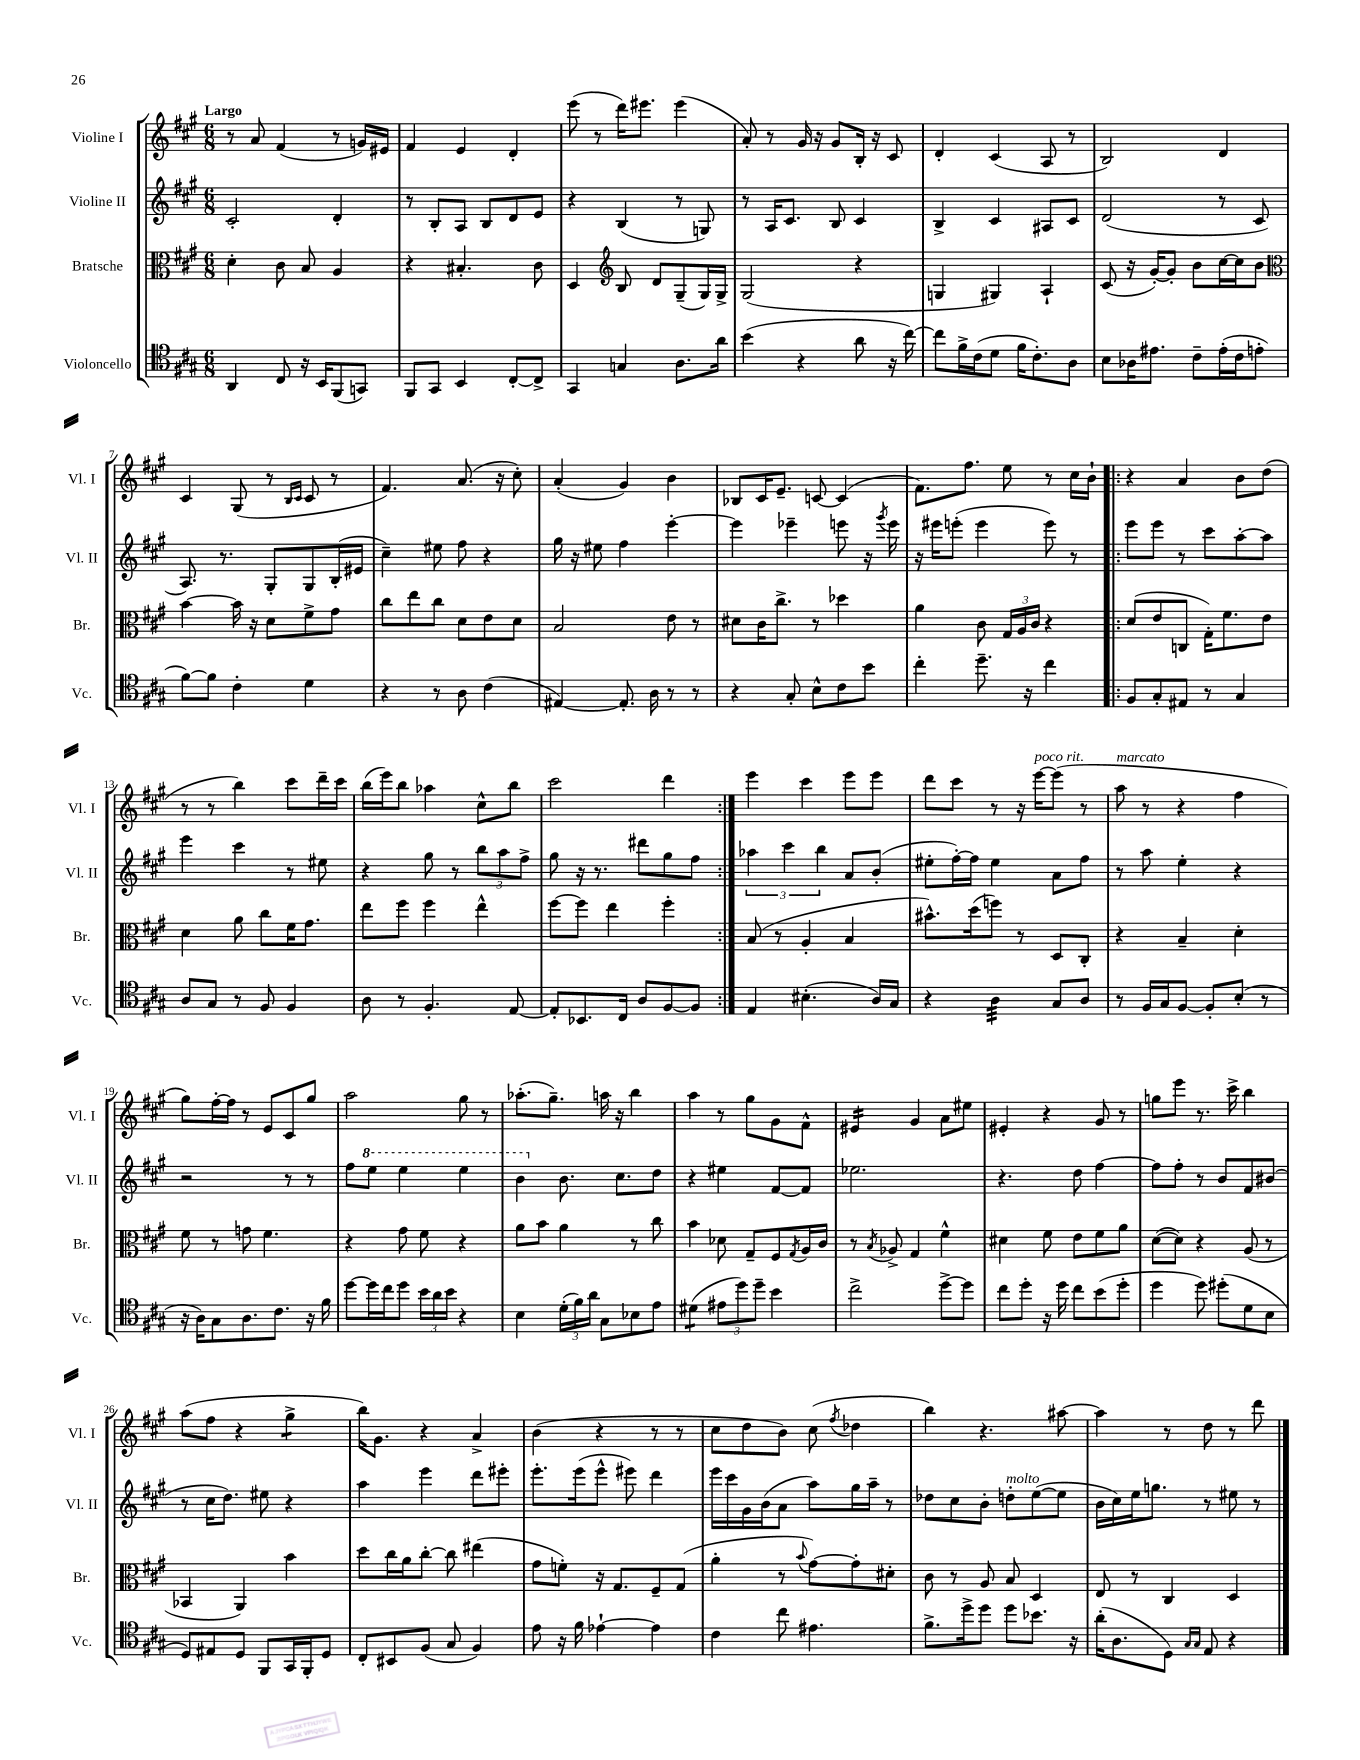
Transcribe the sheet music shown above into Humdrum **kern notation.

**kern	**kern	**kern	**kern
*staff4	*staff3	*staff2	*staff1
*clefC4	*clefC3	*clefG2	*clefG2
*k[f#c#g#]	*k[f#c#g#]	*k[f#c#g#]	*k[f#c#g#]
*M6/8	*M6/8	*M6/8	*M6/8
4AA/	4d'\	2c#'/	8r
.	.	.	8a/
8C#/	8c#\	.	(4f#/
16r	8B/	.	.
16BB/LK	.	.	.
(8FF#/	4A/	4d'/	8r
8GG/J)	.	.	16g/LL)
.	.	.	16e#/JJ
=	=	=	=
8FF#/L	4r	8r	4f#/
8GG#/J	.	8B'/L	.
4BB/	4.B#'/	8A/J	4e/
.	.	8B/L	.
[8C#'/L	.	8d/	4d'/
8C#^/]J	8c#\	8e/J	.
=	=	=	=
4GG#/	4D/	4r	(8eee\
.	.	.	8r
*	*clefG2	*	*
4G/	8B/	(4B/	16ddd\LK)
.	.	.	8.eee#\J
.	8d/L	.	.
8.A\L	(8G#~/	8r	(4eee#\
.	16G#/L)	8G/)	.
16a\Jk	16G#^/JJ	.	.
=	=	=	=
(4b\	(2G#/	8r	8a'/)
.	.	16A/LK	8r
.	.	8.c#/J	.
4r	.	.	16g#/
.	.	.	16r
.	.	8B/	8g#/L
8a\	4r	4c#/	16B'/Jk
.	.	.	16r
16r	.	.	8c#/
[16cc#\)	.	.	.
=	=	=	=
8cc#\]L	4G/	4B^/	4d'/
16f#^\L	.	.	.
(16c#\J	.	.	.
8d\J	4G#/)	4c#/	(4c#/
16f#\LK	.	.	.
8.c#'\)	.	.	.
.	4A`/	8A#/L	8A/
8A\J	.	8c#/J	8r
=	=	=	=
8B\L	(8c#/	(2d/	2B/)
16A-\K	16r	.	.
8.e#\J	[16g#'/LK)	.	.
.	8g#'/]J	.	.
8c#~\L	8b\L	.	.
(16e#'\L	[16cc#\L	8r	4d/
16c#\J	16cc#\]J	.	.
8e'\J	8b\J	8c#/	.
=	=	=	=
*	*clefC3	*	*
[8f#\L)	[4b\	8.A/)	4c#/
8f#\]J	.	.	.
.	.	8.r	.
4c#'\	16b\]	.	(8G#/
.	16r	.	.
.	8d\L	8G#'/L	8r
.	.	.	16qqB/LL
.	.	.	16qqc#/JJ
4d\	8f#^\	8G#/	8c#/
.	8g#\J	(16B'/L	8r
.	.	16e#/JJ	.
=	=	=	=
4r	8cc#\L	4cc#~\)	4.f#/)
.	8ee\	.	.
8r	8cc#\J	8ee#\	.
8A\	8d\L	8ff#\	(8.a/
(4c#\	8e\	4r	.
.	.	.	16r
.	8d\J	.	8cc#'\)
=	=	=	=
[4E#/)	2B/	16gg#\	(4a'/
.	.	16r	.
.	.	8ee#\	.
8.E#'/]	.	4ff#\	4g#/)
16A\	.	.	.
8r	8e\	[4eee'\	4b\
8r	8r	.	.
=	=	=	=
4r	8d#\L	4eee\]	8B-/L
.	16c#\K	.	16c#/K
.	8.cc#^\J	.	8.e~/J
8G#'/	.	4eee-~\	.
8B^^\L	8r	.	[8c/
8c#\	4dd-\	8eee\	(4c/]
8b\J	.	16r	.
.	.	8qggg#/	.
.	.	16eee\	.
=	=	=	=
4cc#'\	4a\	16r	8.f#\L)
.	.	16eee#\LK	.
.	.	(8eee'\J	.
.	.	.	8.ff#\J
8.dd~\	8c#\	4eee\	.
.	24G#/LL	.	8ee\
.	24A/	.	.
16r	.	.	.
.	24c#/JJ	.	.
4cc#\	4r	8eee\)	8r
.	.	8r	16cc#\LL
.	.	.	16b`\JJ
=!|:	=!|:	=!|:	=!|:
8F#/L	(8d/L	8eee\L	4r
8G#'/	8e/	8eee\J	.
8E#/J	8C/J	8r	4a/
8r	16G#'\LK)	8ccc#\L	.
.	8.f#\	.	.
4G#/	.	[8aa'\	8b\L
.	8e\J	8aa\]J	(8dd\J
=	=	=	=
8A/L	4d\	4eee\	8r
8G#/J	.	.	8r
8r	8a\	4ccc#\	4bb\)
8F#/	8cc#\L	.	.
4F#/	16f#\K	8r	8ccc#\L
.	8.g#\J	.	.
.	.	8ee#\	16ddd~\L
.	.	.	16ccc#\JJ
=	=	=	=
8A\	8ee\L	4r	(16bb\LL
.	.	.	16eee\J)
8r	8ff#\J	.	8bb\J
4.F#'/	4ff#\	8gg#\	4aa-\
.	.	8r	.
.	4ee^^\	12bb\L	8cc#^^\L
.	.	12aa\	.
[8E/	.	.	8bb\J
.	.	12ff#^\J	.
=	=	=	=
8E'/]L	[8ff#\L	8gg#\	2ccc#\
8.BB-/	8ff#\]J	16r	.
.	.	8.r	.
.	4ee\	.	.
16C#/Jk	.	.	.
8A/L	.	8ddd#\L	.
[8F#/	4ff#'\	8gg#\	4ddd\
8F#/]J	.	8ff#\J	.
=:|!	=:|!	=:|!	=:|!
4E/	(8B/	6aa-\	4eee\
.	8r	.	.
.	.	6ccc#\	.
(4.B#'\	4A'/	.	4ccc#\
.	.	6bb\	.
.	4B/	8a/L	8eee\L
16A/LL)	.	(8b'/J	8eee\J
16G#/JJ	.	.	.
=	=	=	=
4r	8.b#^^\L)	8ee#'\L	8ddd\L
.	.	[16ff#'\L)	8ccc#\J
.	(16dd\k	16ff#\]JJ	.
4A\	8ff\J)	4ee#\	8r
.	8r	.	16r
.	.	.	[16eee\LK
8G#/L	8D/L	8a\L	(8eee\]J
8A/J	8C#'/J	8ff#\J	8r
=	=	=	=
8r	4r	8r	8aa\
16F#/LL	.	8aa\	8r
16G#/J	.	.	.
[8F#/J	4B~/	4ee'\	4r
8F#'/]L	.	.	.
(8B'/J	4d'\	4r	4ff#\
8r	.	.	.
=	=	=	=
16r	8f#\	2r	8gg#\L)
16A\LK)	.	.	.
8G#\	8r	.	[16ff#'\L
.	.	.	16ff#\]JJ
8.A\	8g\	.	8r
.	4.f#\	.	8e/L
8.c#\J	.	.	.
.	.	8r	8c#/
16r	.	8r	8gg#/J
16f#\	.	.	.
=	=	=	=
[8dd\L	4r	8ff#\L	2aa\
16dd\]L	.	8eee\J	.
16cc#\J	.	.	.
8dd\J	8g#\	4eee\	.
24b\LL	8f#\	.	.
24a\	.	.	.
24b\JJ	.	.	.
4r	4r	4eee\	8gg#\
.	.	.	8r
=	=	=	=
4B\	8a\L	4bb\	(8.aa-'\L
.	8b\J	.	.
.	.	.	8.gg#~\J)
(24d'\LL	4a\	8.b\	.
24f#\)	.	.	.
24a\JJ	.	.	.
8G#\L	.	.	16aa\
.	.	8.cc#\L	16r
8B-\	8r	.	4bb\
8e\J	8cc#\	8dd\J	.
=	=	=	=
(4d#\	4b\	4r	4aa\
12e#\L	8d-\	4ee#\	8r
12dd\)	.	.	.
.	8G#~/L	.	8gg#\L
12dd~\J	.	.	.
4b\	8F#/	[8f#/L	8g#\
.	8qG#/	.	.
.	16A/L	8f#/]J	8f#^^\J
.	16c#/JJ	.	.
=	=	=	=
2cc#^\	8r	2.ee-\	4e#/
.	8qB/	.	.
.	8A-^/	.	.
.	4G#/	.	4g#/
[8dd^\L	4f#^^\	.	8a\L
8dd\]J	.	.	8ee#\J
=	=	=	=
8cc#\L	4d#\	4.r	4e#'/
8dd'\J	.	.	.
16r	8f#\	.	4r
16dd\	.	.	.
8cc#\L	8e\L	8dd\	.
(8b\	8f#\	[4ff#\	8g#/
8dd'\J	8a\J	.	8r
=	=	=	=
4dd\	([8d\L	8ff#\]L	8gg\L
.	8d\]J)	8ff#'\J	8eee\J
8dd\)	4r	8r	8.r
(8dd#'\L	.	8b/L	.
.	.	.	16ccc#^\
8d\	(8A/	8f#/	4bb\
8B\J	8r	(8b#/J	.
=	=	=	=
8D/L)	4BB-/	8r	(8aa\L
8E#/	.	16cc#\LK	8ff#\J
.	.	8.dd\J)	.
8D/J	4AA/)	.	4r
8FF#/L	.	8ee#\	.
16GG#/L	4b\	4r	4gg#^\
16FF#'/J	.	.	.
8D/J	.	.	.
=	=	=	=
8C#'/L	8dd\L	4aa\	16bb\LK)
.	.	.	8.g#\J
8BB#/	16cc#\L	.	.
.	16a\J	.	.
(8F#/J	[8cc#'\J	4eee\	4r
8G#/	8cc#\]	.	.
4F#/)	(4ee#\	8ddd\L	4a^/
.	.	8eee#'\J	.
=	=	=	=
8e\	8g#\L	8.eee'\L	(4b\
16r	8f'\J)	.	.
16f#\	.	(16eee\k	.
[4e-`\	16r	8eee^^\J	4r
.	8.G#/L	.	.
.	.	8eee#\)	.
4e-\]	8F#~/	4ddd\	8r
.	(8G#/J	.	8r
=	=	=	=
4c#\	4a'\	16eee\LL	8cc#\L
.	.	16ccc#\	.
.	.	16g#\	8dd\
.	.	(16b\J	.
8cc#\	8r	8a\J	8b\J)
.	8qqb/	.	.
4.e#\	[8g#\L)	8aa\L)	(8cc#\
.	.	.	8qff#/
.	8g#'\]	16gg#\L	4dd-\
.	.	16aa~\JJ	.
.	8d#'\J	8r	.
=	=	=	=
8.f#^\L	8c#\	8dd-\L	4bb\)
.	8r	8cc#\	.
16dd^\k	.	.	.
8dd\J	8A/	8b'\J	4.r
8dd\L	8B/	8dd'\L	.
8.b-\J	4D/	([8ee\	.
.	.	8ee\]J	[8aa#\
16r	.	.	.
=	=	=	=
(16a'\LK	8E/	16b\LL	4aa#\]
8.A\	.	16cc#\)	.
.	8r	16ee\J	.
.	.	8.gg\J	.
8D\J)	4C#/	.	8r
16qqG#/LL	.	.	.
16qqG#/JJ	.	.	.
8E/	.	8r	8dd\
4r	4D/	8ee#\	8r
.	.	8r	8ddd\
==	==	==	==
*-	*-	*-	*-
